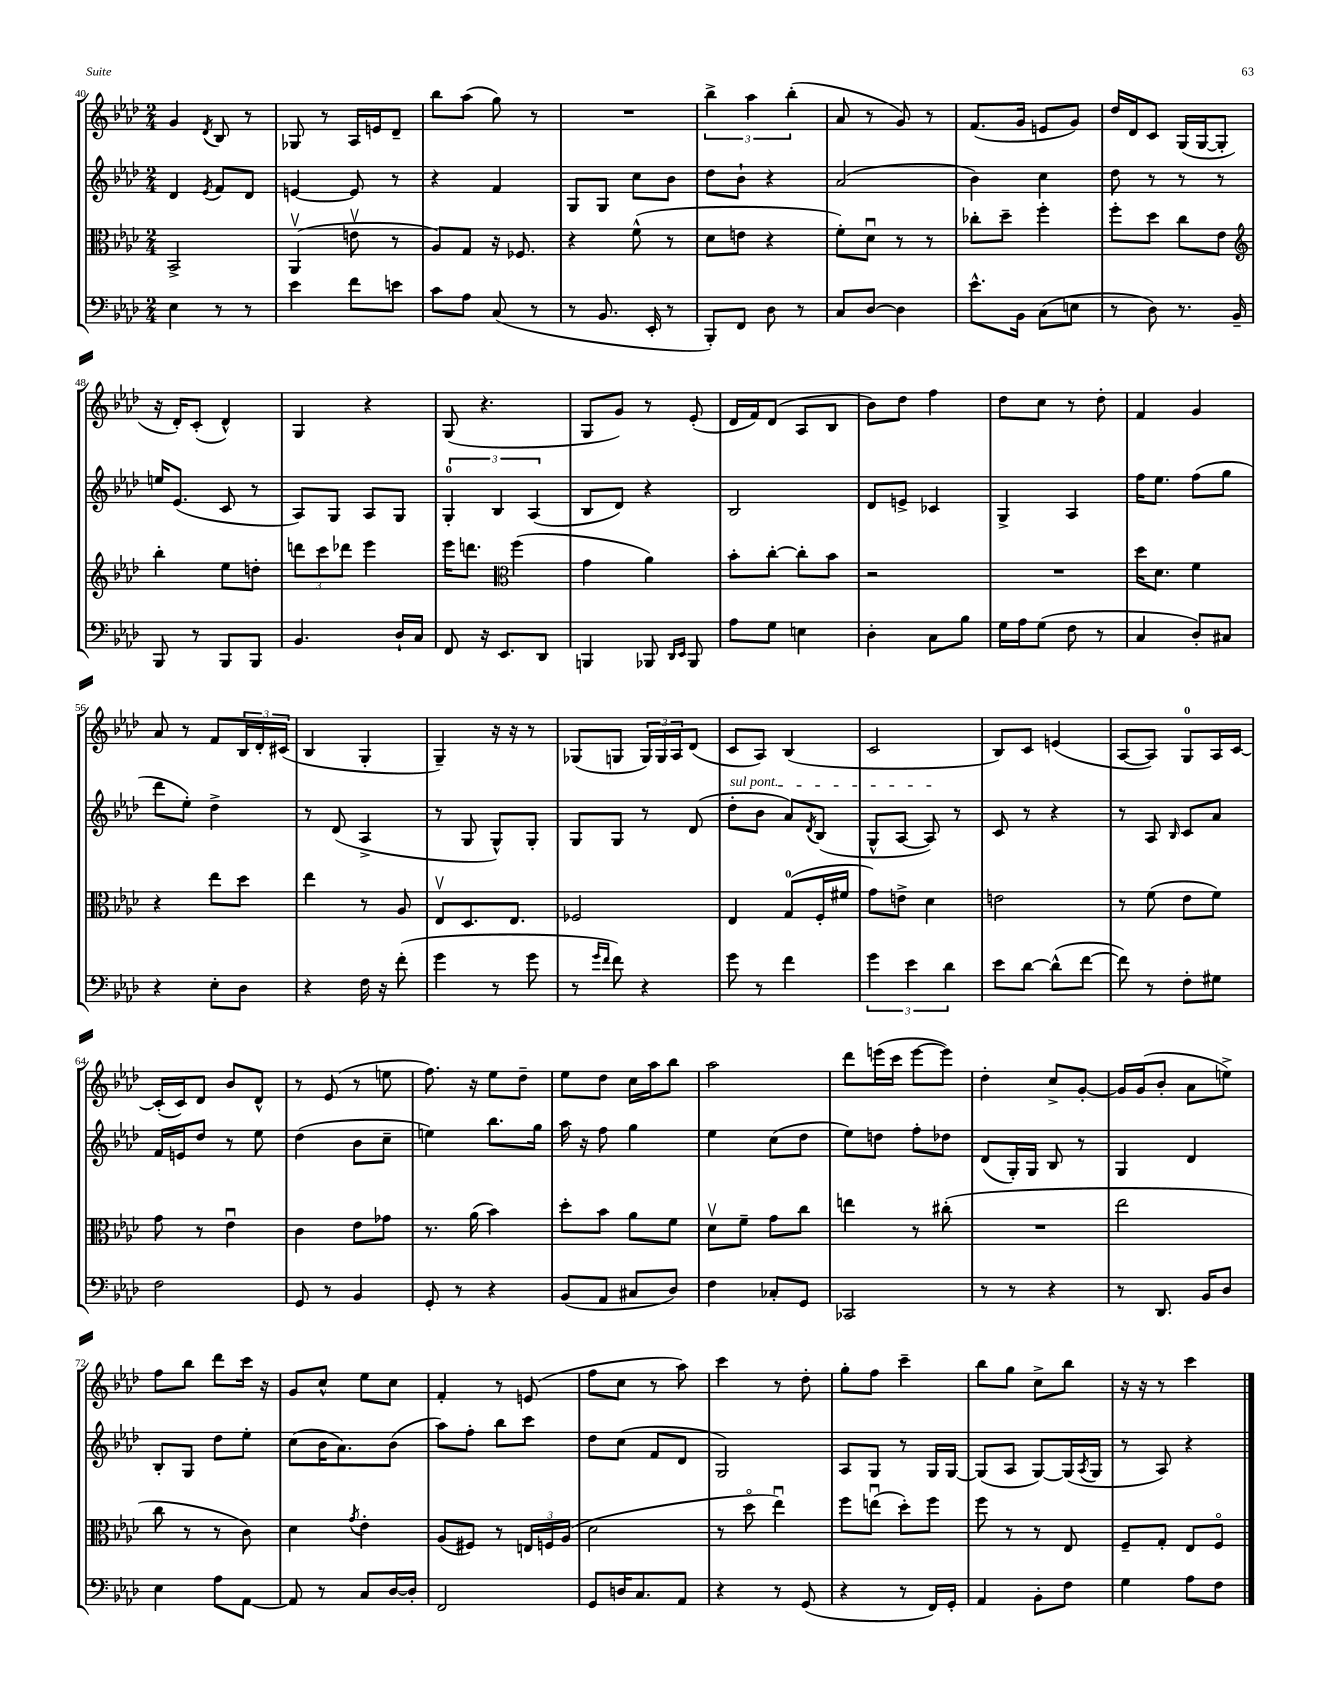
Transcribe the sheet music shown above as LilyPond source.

<<
\new StaffGroup <<
\new Staff = "s0" {
    \clef treble \key aes \major \numericTimeSignature \time 2/4
    g'4 \acciaccatura { des'8 } bes8 r8 |
    ges8 r8 aes16 e'16 des'8-- |
    bes''8 aes''8( g''8) r8 |
    R2 |
    \tuplet 3/2 { bes''4-> aes''4 bes''4-.( } |
    aes'8 r8 g'8) r8 |
    f'8.( g'16 e'8 g'8) |
    des''16 des'16 c'8 g16( g16~ g8-. |
    r16 des'16-.) c'8-.( des'4-^) |
    g4 r4 |
    g8( r4. |
    g8 g'8) r8 ees'8-.( |
    des'16 f'16) des'8( aes8 bes8 |
    bes'8) des''8 f''4 |
    des''8 c''8 r8 des''8-. |
    f'4 g'4 |
    aes'8 r8 f'8 \tuplet 3/2 { bes16 des'16-. cis'16( } |
    bes4 g4-. |
    g4--) r16 r16 r8 |
    ges8( g8 \tuplet 3/2 { g16) g16 aes16 } des'8( |
    c'8 aes8) bes4( |
    c'2 |
    bes8) c'8 e'4( |
    aes8~ aes8) g8-0 aes16 c'16~ |
    c'16-.( c'16) des'8 bes'8 des'8-^ |
    r8 ees'8( r8 e''8 |
    f''8.) r16 ees''8 des''8-- |
    ees''8 des''8 c''16 aes''16 bes''8 |
    aes''2 |
    des'''8 e'''16( c'''16 e'''8~ e'''8) |
    des''4-. c''8-> g'8~-. |
    g'16 g'16( bes'8-. aes'8 e''8->) |
    f''8 bes''8 des'''8 c'''16 r16 |
    g'8 c''8-^ ees''8 c''8 |
    f'4-. r8 e'8( |
    f''8 c''8 r8 aes''8) |
    c'''4 r8 des''8-. |
    g''8-. f''8 c'''4-- |
    bes''8 g''8 c''8-> bes''8 |
    r16 r16 r8 c'''4 \bar "|." |
}
\new Staff = "s1" {
    \clef treble \key aes \major \numericTimeSignature \time 2/4
    des'4 \acciaccatura { ees'8 } f'8 des'8 |
    e'4~ e'8 r8 |
    r4 f'4 |
    g8 g8 c''8 bes'8 |
    des''8 bes'8-! r4 |
    aes'2( |
    bes'4) c''4 |
    des''8 r8 r8 r8 |
    e''16 ees'8.( c'8 r8 |
    aes8) g8 aes8 g8 |
    \tuplet 3/2 { g4-0-. bes4 aes4( } |
    bes8 des'8) r4 |
    bes2 |
    des'8 e'8-> ces'4 |
    g4-> aes4 |
    f''16 ees''8. f''8( g''8 |
    des'''8 ees''8-.) des''4-> |
    r8 des'8( aes4-> |
    r8 g8 g8-^) g8-. |
    g8 g8 r8 des'8( |
    \once \override TextSpanner.bound-details.left.text = \markup { \italic "sul pont." } des''8-.\startTextSpan bes'8 aes'8) \acciaccatura { des'8 } bes8( |
    g8-^ aes8~ aes8\stopTextSpan) r8 |
    c'8 r8 r4 |
    r8 aes8 \grace { bes16 } c'8 aes'8 |
    f'16 e'16 des''8 r8 ees''8 |
    des''4( bes'8 c''8-- |
    e''4) bes''8. g''16 |
    aes''16 r16 f''8 g''4 |
    ees''4 c''8( des''8 |
    ees''8) d''8 f''8-. des''8 |
    des'8( g16-.) g16 bes8 r8 |
    g4 des'4 |
    bes8-. g8 des''8 ees''8-. |
    c''8( bes'16 aes'8.) bes'8( |
    aes''8) f''8-. bes''8 c'''8 |
    des''8 c''8( f'8 des'8 |
    g2) |
    aes8 g8 r8 g16 g16~ |
    g8( aes8 g8~) g16( \acciaccatura { aes8 } g16 |
    r8 aes8) r4 \bar "|." |
}
\new Staff = "s2" {
    \clef alto \key aes \major \numericTimeSignature \time 2/4
    bes,2-> |
    aes,4\upbow( e'8\upbow r8 |
    aes8) g8 r16 fes8. |
    r4 f'8-^( r8 |
    des'8 e'8 r4 |
    f'8-.) des'8\downbow r8 r8 |
    ces''8-. des''8-- f''4-. |
    f''8-. des''8 c''8 ees'8 |
    \clef treble bes''4-. ees''8 d''8-. |
    \tuplet 3/2 { d'''8 c'''8 des'''8 } ees'''4 |
    ees'''16 d'''8. \clef alto f''4( |
    g'4 aes'4) |
    bes'8-. c''8~-. c''8-. bes'8 |
    r2 |
    R2 |
    des''16 des'8. f'4 |
    r4 ees''8 des''8 |
    ees''4 r8 aes8 |
    ees8\upbow des8. ees8. |
    fes2 |
    ees4 g8-0( f16-. fis'16 |
    g'8) e'8-> des'4 |
    e'2 |
    r8 f'8( ees'8 f'8) |
    g'8 r8 ees'4\downbow |
    c'4 ees'8 ges'8 |
    r8. aes'16( bes'4) |
    des''8-. bes'8 aes'8 f'8 |
    des'8\upbow f'8-- g'8 c''8 |
    e''4 r8 cis''8-.( |
    R2 |
    ees''2 |
    c''8 r8 r8 c'8) |
    des'4 \acciaccatura { g'8 } ees'4-. |
    aes8( fis8) r8 \tuplet 3/2 { e16 f16 aes16( } |
    des'2 |
    r8 des''8\flageolet ees''4\downbow) |
    f''8 e''8\downbow( des''8-.) f''8 |
    f''8 r8 r8 ees8 |
    f8-- g8-. ees8 f8\flageolet \bar "|." |
}
\new Staff = "s3" {
    \clef bass \key aes \major \numericTimeSignature \time 2/4
    ees4 r8 r8 |
    ees'4 f'8 e'8 |
    c'8 aes8 c8( r8 |
    r8 bes,8. ees,16-. r8 |
    bes,,8-.) f,8 des8 r8 |
    c8 des8~ des4 |
    ees'8.-^ bes,16 c8( e8 |
    r8 des8) r8. bes,16-- |
    bes,,8 r8 bes,,8 bes,,8 |
    bes,4. des16-! c16 |
    f,8 r16 ees,8. des,8 |
    b,,4 bes,,8 \grace { des,16 ees,16 } bes,,8 |
    aes8 g8 e4 |
    des4-. c8 bes8 |
    g16 aes16 g8( f8 r8 |
    c4 des8-.) cis8 |
    r4 ees8-. des8 |
    r4 f16 r16 f'8-.( |
    g'4 r8 g'8 |
    r8 \grace { g'16 f'16 } f'8) r4 |
    g'8 r8 f'4 |
    \tuplet 3/2 { g'4 ees'4 des'4 } |
    ees'8 des'8~ des'8-^( f'8~ |
    f'8) r8 f8-. gis8 |
    f2 |
    g,8 r8 bes,4 |
    g,8-. r8 r4 |
    bes,8( aes,8 cis8 des8) |
    f4 ces8-. g,8 |
    ces,2 |
    r8 r8 r4 |
    r8 des,8. bes,16 des8 |
    ees4 aes8 aes,8~ |
    aes,8 r8 c8 des16~ des16-. |
    f,2 |
    g,8 d16 c8. aes,8 |
    r4 r8 g,8( |
    r4 r8 f,16) g,16-. |
    aes,4 bes,8-. f8 |
    g4 aes8 f8 \bar "|." |
}
>>
>>
\layout { \context { \Score currentBarNumber = #40 } }
